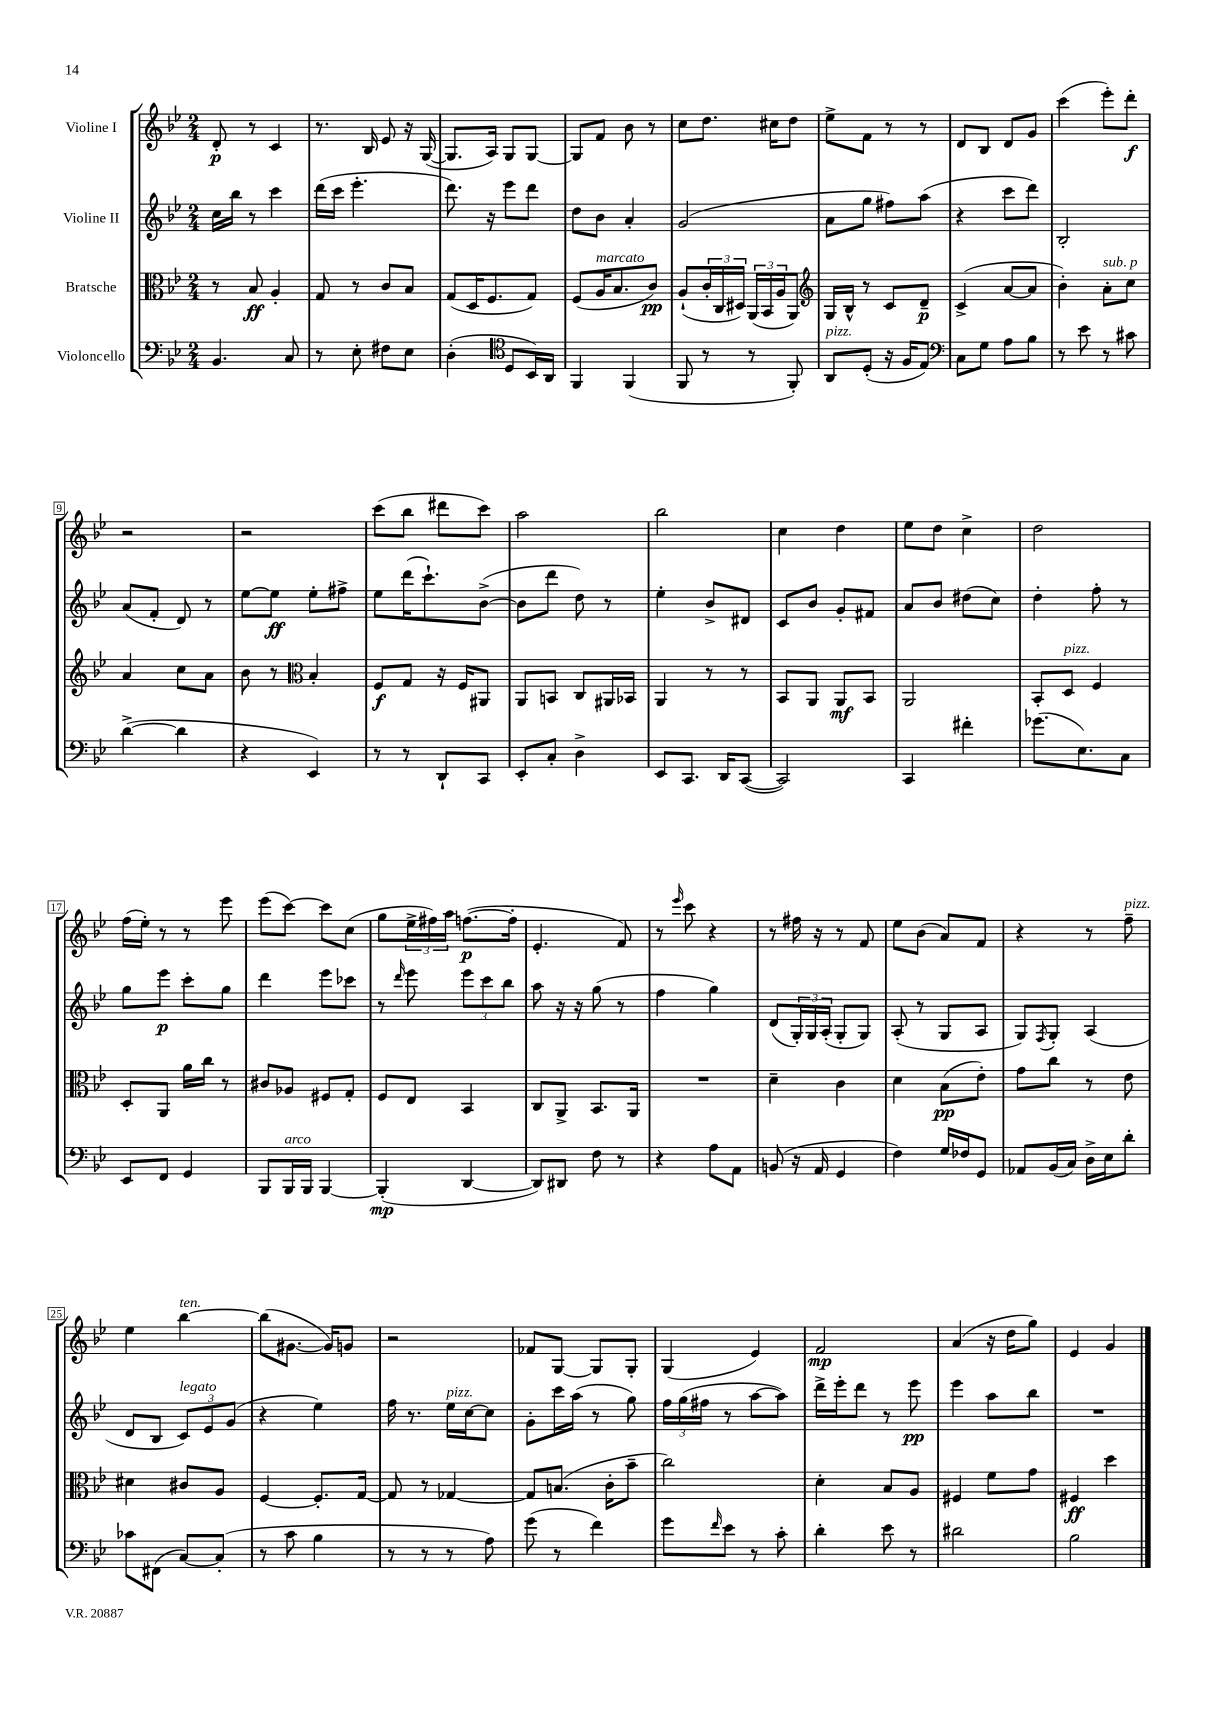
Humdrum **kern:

**kern	**kern	**kern	**kern
*staff4	*staff3	*staff2	*staff1
*clefF4	*clefC3	*clefG2	*clefG2
*k[b-e-]	*k[b-e-]	*k[b-e-]	*k[b-e-]
*M2/4	*M2/4	*M2/4	*M2/4
4.BB-/	8r	16cc\LL	8d'/
.	.	16bb-\JJ	.
.	8B-/	8r	8r
.	4A'/	4ccc\	4c/
8C/	.	.	.
=	=	=	=
8r	8G/	(16ddd\LL	8.r
.	.	16ccc\JJ	.
8E-'\	8r	4.eee-'\	.
.	.	.	16B-/
8F#\L	8c/L	.	8e-/
8E-\J	8B-/J	.	16r
.	.	.	([16G/
=	=	=	=
(4D'\	(8G/L	8.ddd\)	8.G/]L
.	16D/K	.	.
.	8.F/	16r	16A/Jk)
*clefC4	*	*	*
8D/L	.	8eee-\L	8G/L
16BB-/L)	8G/J)	8ddd\J	[8G/J
16AA/JJ	.	.	.
=	=	=	=
4FF/	(8F/L	8dd\L	8G/]L
.	16A/K	8b-\J	8f/J
.	8.B-/	.	.
(4FF/	.	4a'/	8b-\
.	8c/J)	.	8r
=	=	=	=
8FF/	(8A`/L	(2g/	8cc\L
8r	24c'/L	.	8.dd\J
.	24C/	.	.
.	24D#/JJ)	.	.
8r	(24AA/LL	.	.
.	24BB-/	.	.
.	.	.	16cc#\LK
.	24A/J	.	.
8FF'/)	8AA/J)	.	8dd\J
=	=	=	=
*	*clefG2	*	*
8AA/L	16G/LL	8a\L	8ee-^\L
.	16B-^^/JJ	.	.
(8D'/J	8r	8gg\J	8f\J
16r	8c/L	8ff#\L)	8r
16F/LK	.	.	.
8E-/J)	8d~/J	(8aa\J	8r
=	=	=	=
*clefF4	*	*	*
8C\L	(4c^/	4r	8d/L
8G\J	.	.	8B-/J
8A\L	[8a/L	8ccc\L	8d/L
8B-\J	8a/]J	8ddd\J)	8g/J
=	=	=	=
8r	4b-'\)	2B-'/	(4ccc\
8e-\	.	.	.
8r	8a'\L	.	8eee-'\L)
8c#\	8cc\J	.	8ddd'\J
=	=	=	=
([4d^\	4a/	(8a/L	2r
.	.	8f'/J	.
4d\]	8cc\L	8d/)	.
.	8a\J	8r	.
=	=	=	=
4r	8b-\	[8ee-\L	2r
.	8r	8ee-\]J	.
*	*clefC3	*	*
4EE-/)	4B-'/	8ee-'\L	.
.	.	8ff#^\J	.
=	=	=	=
8r	8F/L	8ee-\L	(8ccc\L
8r	8G/J	(16ddd\K	8bb-\J
.	.	8.ccc`\)	.
8DD`/L	16r	.	8ddd#\L
.	16F/LK	.	.
8CC/J	8AA#/J	([8b-^\J	8ccc\J)
=	=	=	=
8EE-'/L	8AA/L	8b-\]L	2aa\
8C'/J	8BB/J	8ddd\J	.
4D^\	8C/L	8dd\)	.
.	16AA#/L	8r	.
.	16BB-/JJ	.	.
=	=	=	=
8EE-/L	4AA/	4ee-'\	2bb-\
8.CC/J	.	.	.
.	8r	8b-^/L	.
16DD/LK	.	.	.
([8CC/J	8r	8d#/J	.
=	=	=	=
2CC/])	8BB-/L	8c/L	4cc\
.	8AA/J	8b-/J	.
.	8AA/L	8g'/L	4dd\
.	8BB-/J	8f#/J	.
=	=	=	=
4CC/	2AA/	8a/L	8ee-\L
.	.	8b-/J	8dd\J
4f#'\	.	(8dd#\L	4cc^\
.	.	8cc\J)	.
=	=	=	=
(8.g-\L	8BB-'/L	4dd'\	2dd\
.	8D/J	.	.
8.E-\)	.	.	.
.	4F/	8ff'\	.
8C\J	.	8r	.
=	=	=	=
8EE-/L	8D'/L	8gg\L	(16ff\LL
.	.	.	16ee-'\JJ)
8FF/J	8AA/J	8eee-\J	8r
4GG/	16a\LL	8ccc'\L	8r
.	16cc\JJ	.	.
.	8r	8gg\J	8eee-\
=	=	=	=
8BBB-/L	8c#/L	4ddd\	(8eee-\L
16BBB-/L	8A-/J	.	[8ccc\J)
16BBB-/JJ	.	.	.
[4BBB-/	8F#/L	8eee-\L	8ccc\]L
.	8G'/J	8ccc-\J	(8cc\J
=	=	=	=
(4BBB-'/]	8F/L	8r	8gg\L
.	.	16qqddd/	.
.	8E-/J	8eee-\	24ee-^\L
.	.	.	24ff#\)
.	.	.	24aa\JJ
[4DD/	4BB-/	12eee-\L	([8.ff\L
.	.	12ccc\	.
.	.	12bb-\J	.
.	.	.	16ff'\]Jk
=	=	=	=
8DD/]L)	8C/L	8aa\	4.e-'/
8DD#/J	8AA^/J	16r	.
.	.	16r	.
8F\	8.BB-/L	(8gg\	.
8r	.	8r	8f/)
.	16AA/Jk	.	.
=	=	=	=
4r	2r	4ff\	8r
.	.	.	16qqeee-/
.	.	.	8ccc\
8A\L	.	4gg\)	4r
8AA\J	.	.	.
=	=	=	=
(8BB/	4d~\	(8d/L	8r
16r	.	24G'/L)	16ff#\
.	.	24G/	.
16AA/	.	.	16r
.	.	(24A'/JJ	.
4GG/	4c\	8G'/L	8r
.	.	8G/J)	8f/
=	=	=	=
4F\)	4d\	(8A'/	8ee-\L
.	.	8r	(8b-\J
16G/LL	(8B-\L	8G/L	8a/L)
16F-/J	.	.	.
8GG/J	8e-'\J)	8A/J	8f/J
=	=	=	=
8AA-/L	8g\L	8G/L)	4r
.	.	8qF/	.
(16BB-/L	8cc\J	8G'/J	.
16C/JJ)	.	.	.
16D^\LL	8r	(4A/	8r
16E-\J	.	.	.
8d'\J	8e-\	.	8ff~\
=	=	=	=
8c-\L	4d#\	8d/L	4ee-\
(8FF#\J	.	8B-/J	.
[8C/L)	8c#/L	12c/L)	[4bb-\
.	.	12e-/	.
(8C'/]J	8A/J	.	.
.	.	(12g/J	.
=	=	=	=
8r	[4F/	4r	(8bb-\]L
8c\	.	.	[8.g#\J
4B-\	8.F'/]L	4ee-\)	.
.	.	.	16g#/]LK)
.	.	.	8g/J
.	[16G/Jk	.	.
=	=	=	=
8r	8G/]	16ff\	2r
.	.	8.r	.
8r	8r	.	.
8r	[4G-/	16ee-\LL	.
.	.	[16cc\J	.
8A\)	.	8cc\]J	.
=	=	=	=
(8g\	8G-/]L	8g'\L	8f-/L
8r	(8.B/J	16ccc\L	[8G/J
.	.	(16aa\JJ	.
4f\)	.	8r	8G/]L
.	16c'\LK	.	.
.	8b-~\J	8gg\)	8G'/J
=	=	=	=
8g\L	2cc\)	24ff\LL	(4G/
.	.	(24gg\	.
.	.	24ff#\JJ	.
16qqf/	.	.	.
8e-\J	.	8r	.
8r	.	[8aa\L	4e-/)
8c'\	.	8aa\]J)	.
=	=	=	=
4d'\	4d'\	16ddd^\LL	2f/
.	.	16eee-'\J	.
.	.	8ddd\J	.
8e-\	8B-/L	8r	.
8r	8A/J	8eee-\	.
=	=	=	=
2d#\	4F#/	4eee-\	(4a/
.	8f\L	8aa\L	16r
.	.	.	16dd\LK
.	8g\J	8bb-\J	8gg\J)
=	=	=	=
2B-\	4F#/	2r	4e-/
.	4dd\	.	4g/
==	==	==	==
*-	*-	*-	*-
